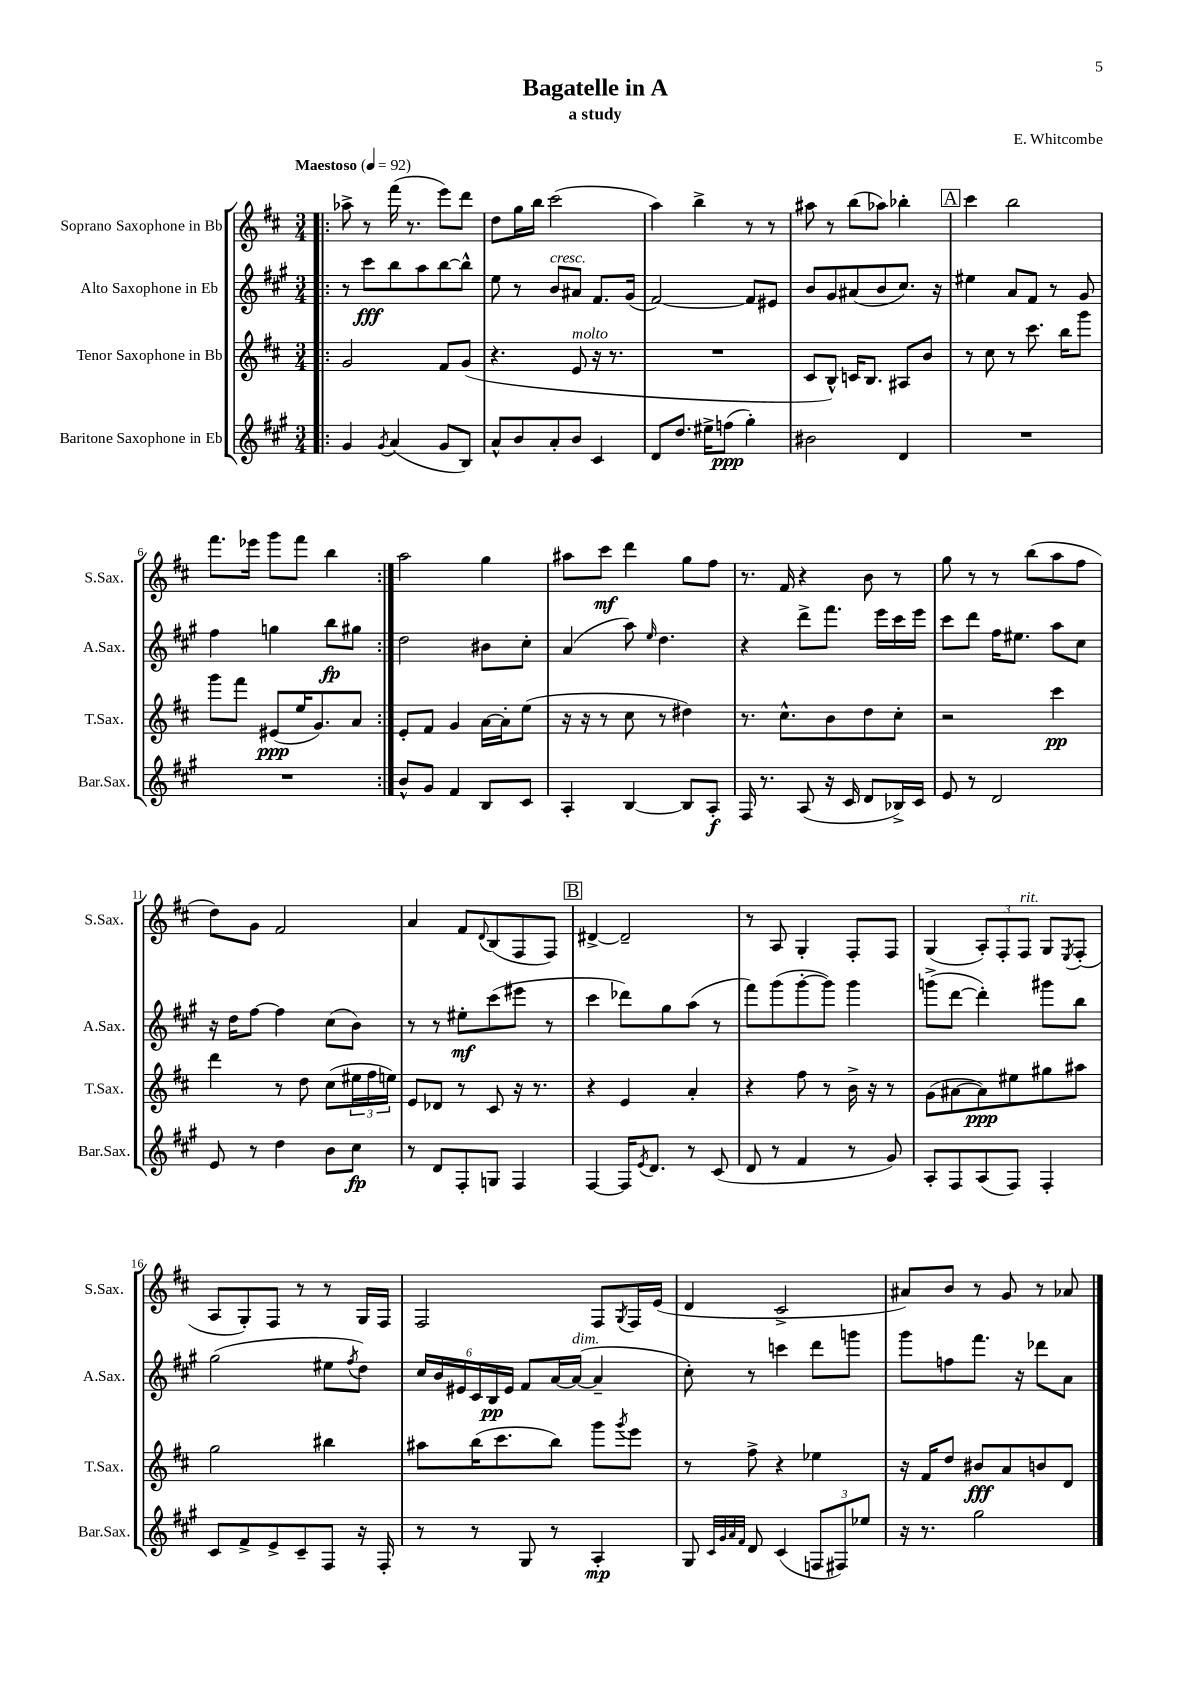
\header { title = "Bagatelle in A" composer = "E. Whitcombe" subtitle = "a study" }
<<
\new StaffGroup <<
\new Staff = "s0" \with { instrumentName = "Soprano Saxophone in Bb" shortInstrumentName = "S.Sax." } {
    \clef treble \key d \major \numericTimeSignature \time 3/4 \tempo "Maestoso" 4 = 92
    \repeat volta 2 { \bar ".|:" aes''8-> r8 fis'''16( r8. e'''8) d'''8 |
    d''8 g''16 b''16 cis'''2( |
    a''4) b''4-> r8 r8 |
    ais''8 r8 b''8( aes''8) bes''4-. |
    \mark \markup { \box "A" } cis'''4 b''2 |
    fis'''8. ees'''16 g'''8 fis'''8 b''4 | }
    a''2 g''4 |
    ais''8 cis'''8\mf d'''4 g''8 fis''8 |
    r8. fis'16 r4 b'8 r8 |
    g''8 r8 r8 b''8( a''8 fis''8 |
    d''8) g'8 fis'2 |
    a'4 fis'8 \appoggiatura { d'8 } b8( fis8 fis8) |
    \mark \markup { \box "B" } dis'4~-> dis'2-- |
    r8 a8 g4-. fis8-. fis8 |
    g4( \tuplet 3/2 { a8-.) fis8-. fis8^\markup { \italic "rit." } } g8 \acciaccatura { e8 } fis8-.( |
    a8 g8-.) fis8 r8 r8 g16 fis16 |
    fis2 fis8 \acciaccatura { g8 } fis16 e'16( |
    d'4 cis'2-> |
    ais'8) b'8 r8 g'8 r8 aes'8 \bar "|." |
}
\new Staff = "s1" \with { instrumentName = "Alto Saxophone in Eb" shortInstrumentName = "A.Sax." } {
    \clef treble \key a \major \numericTimeSignature \time 3/4
    \repeat volta 2 { \bar ".|:" r8 cis'''8\fff b''8 a''8 b''8~ b''8-^ |
    e''8 r8 b'8^\markup { \italic "cresc." } ais'8 fis'8. gis'16( |
    fis'2~) fis'8 eis'8 |
    b'8 gis'8 ais'8( b'8 cis''8.) r16 |
    \mark \markup { \box "A" } eis''4 a'8 fis'8 r8 gis'8 |
    fis''4 g''4 b''8\fp gis''8 | }
    d''2 bis'8 cis''8-. |
    a'4( a''8) \grace { e''16 } d''4. |
    r4 d'''8-> fis'''8. e'''16 cis'''16 e'''16 |
    cis'''8 d'''8 fis''16 eis''8. a''8 cis''8 |
    r16 d''16 fis''8~ fis''4 cis''8( b'8) |
    r8 r8 eis''8-.\mf cis'''8( eis'''8 r8 |
    \mark \markup { \box "B" } cis'''4 des'''8) gis''8 a''8( r8 |
    fis'''8) gis'''8( gis'''8~-. gis'''8) gis'''4 |
    g'''8->( d'''8~ d'''4-.) gis'''8 b''8 |
    gis''2( eis''8 \acciaccatura { fis''8 } d''8) |
    \tuplet 6/4 { cis''16 b'16 eis'16 cis'16 b16\pp eis'16 } fis'8 a'16~ a'16~^\markup { \italic "dim." }( a'4-- |
    cis''8-.) r8 c'''4 d'''8 g'''8 |
    gis'''8 f''8 fis'''8. r16 des'''8 a'8 \bar "|." |
}
\new Staff = "s2" \with { instrumentName = "Tenor Saxophone in Bb" shortInstrumentName = "T.Sax." } {
    \clef treble \key d \major \numericTimeSignature \time 3/4
    \repeat volta 2 { \bar ".|:" g'2 fis'8 g'8( |
    r4. e'8^\markup { \italic "molto" } r16 r8. |
    R2. |
    cis'8 b8-^) c'16 b8. ais8 b'8 |
    \mark \markup { \box "A" } r8 cis''8 r8 cis'''8. b''16 g'''8 |
    g'''8 fis'''8 eis'8\ppp( e''16 g'8.) a'8 | }
    e'8-. fis'8 g'4 a'16~ a'16-. e''8( |
    r16 r16 r8 cis''8 r8 dis''4) |
    r8. cis''8.-^ b'8 d''8 cis''8-. |
    r2 cis'''4\pp |
    d'''4 r8 d''8 cis''8( \tuplet 3/2 { eis''16 fis''16 e''16) } |
    e'8 des'8 r8 cis'8 r16 r8. |
    \mark \markup { \box "B" } r4 e'4 a'4-. |
    r4 fis''8 r8 b'16-> r16 r8 |
    g'8( ais'8~ ais'8\ppp) eis''8 gis''8 ais''8 |
    g''2 bis''4 |
    ais''8 b''16( cis'''8. b''8) g'''8 \acciaccatura { g'''8 } e'''8 |
    r8 fis''8-> r4 ees''4 |
    r16 fis'16 d''8 bis'8\fff a'8 b'8 d'8 \bar "|." |
}
\new Staff = "s3" \with { instrumentName = "Baritone Saxophone in Eb" shortInstrumentName = "Bar.Sax." } {
    \clef treble \key a \major \numericTimeSignature \time 3/4
    \repeat volta 2 { \bar ".|:" gis'4 \acciaccatura { gis'8 } a'4( gis'8 b8) |
    a'8-^ b'8 a'8-. b'8 cis'4 |
    d'8 d''8. eis''16-> f''8\ppp( gis''4-.) |
    bis'2 d'4 |
    \mark \markup { \box "A" } R2. |
    R2. | }
    b'8-^ gis'8 fis'4 b8 cis'8 |
    a4-. b4~ b8 a8-.\f |
    fis16 r8. a8( r16 cis'16 d'8 bes16->) cis'16 |
    e'8 r8 d'2 |
    e'8 r8 d''4 b'8 cis''8\fp |
    r8 d'8 fis8-. g8 fis4 |
    \mark \markup { \box "B" } fis4~ fis16 \acciaccatura { e'8 } d'8. r8 cis'8( |
    d'8 r8 fis'4 r8 gis'8) |
    a8-. fis8 a8( fis8) fis4-. |
    cis'8 fis'8-> e'8-> cis'8-- fis8 r16 fis16-. |
    r8 r8 gis8 r8 a4-.\mp |
    gis8 \grace { cis'32 gis'32 a'32 fis'32 } d'8 cis'4( \tuplet 3/2 { f8 fis8) ees''8 } |
    r16 r8. gis''2 \bar "|." |
}
>>
>>
